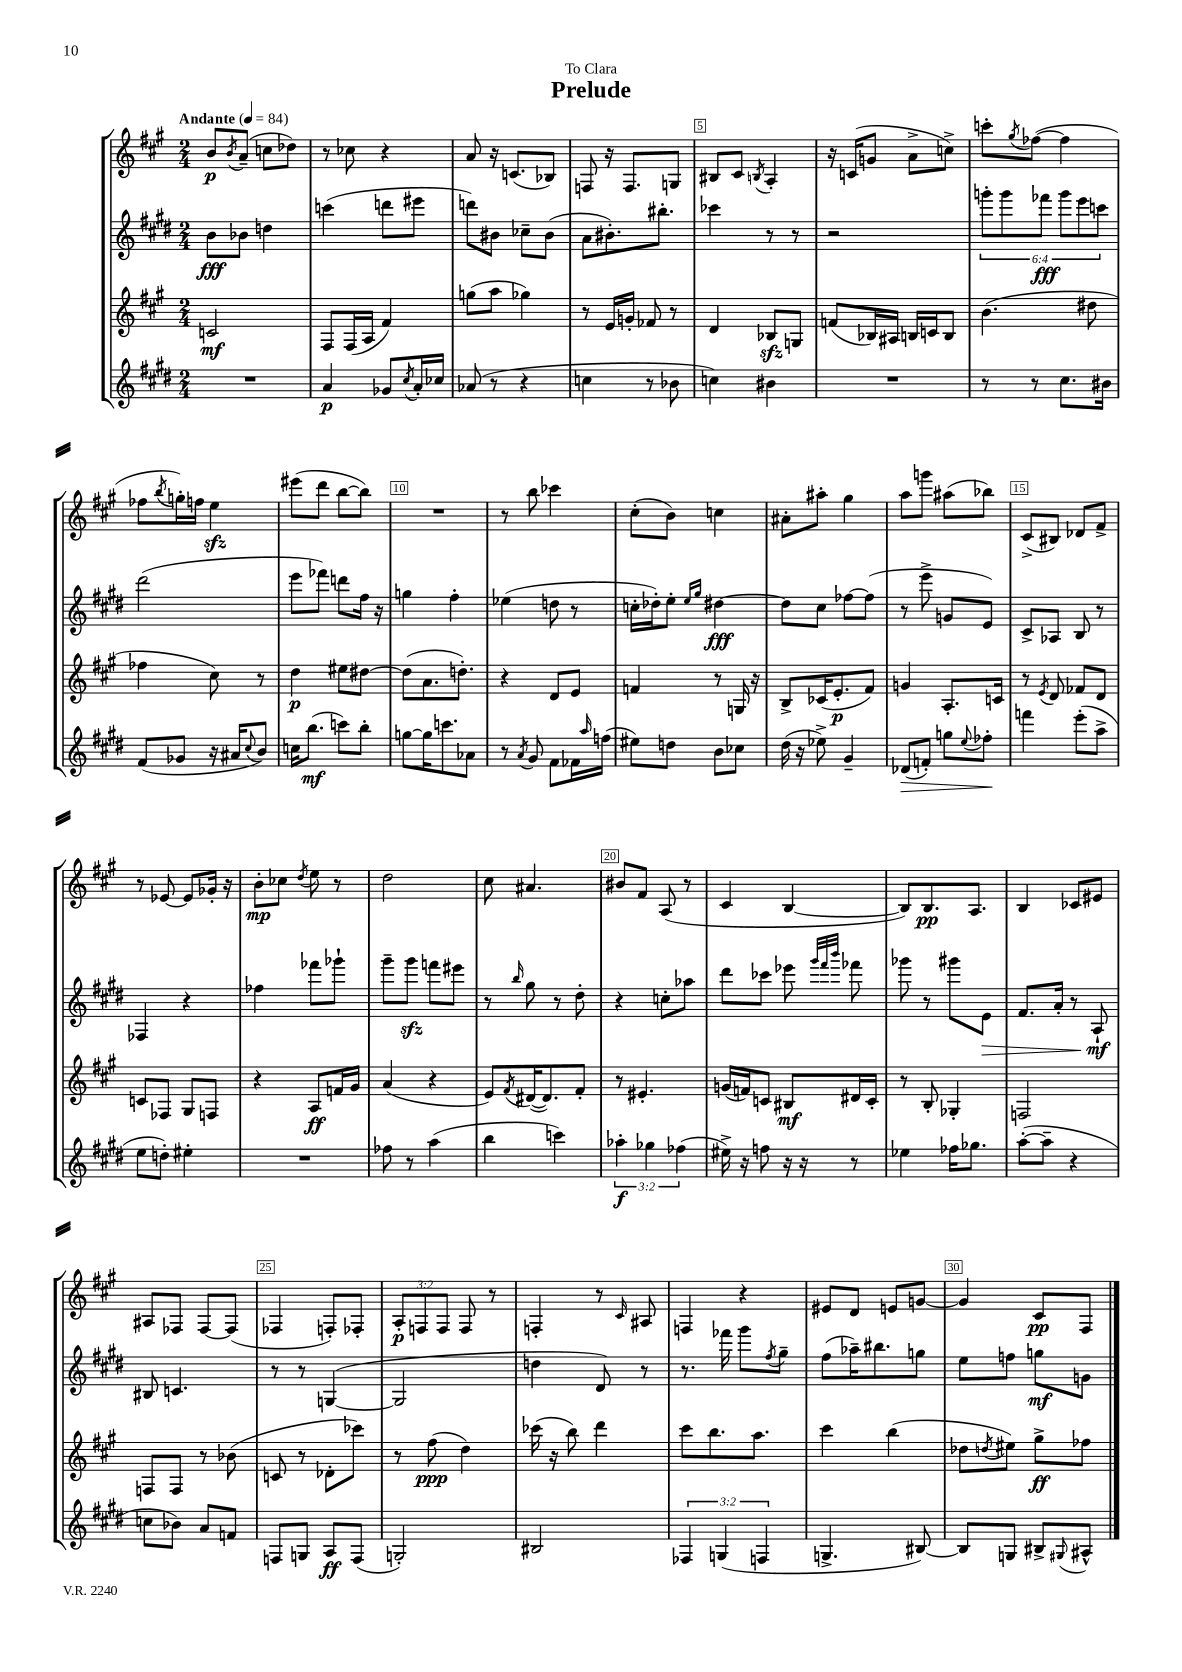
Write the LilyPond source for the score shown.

\header { title = "Prelude" dedication = "To Clara" }
<<
\new StaffGroup <<
\new Staff = "s0" {
    \clef treble \key a \major \numericTimeSignature \time 2/4 \override Staff.TupletNumber.text = #tuplet-number::calc-fraction-text \tempo "Andante" 4 = 84
    b'8\p \acciaccatura { b'8 } a'8--( c''8 des''8) |
    r8 ces''8 r4 |
    a'8 r16 c'8.( bes8) |
    f8 r16 f8. g8 |
    bis8 cis'8 \acciaccatura { b8 } a4-. |
    r16 c'16( g'8 a'8-> c''8->) |
    c'''8-. \acciaccatura { gis''8 } fes''8~( fes''4 |
    fes''8 \acciaccatura { b''8 } g''16-.) f''16 e''4\sfz |
    eis'''8( d'''8 b''8~ b''8) |
    R2 |
    r8 b''8 ces'''4 |
    cis''8-.( b'8) c''4 |
    ais'8-. ais''8-. gis''4 |
    a''8 g'''8 ais''8( bes''8) |
    cis'8->( bis8) des'8 fis'8-> |
    r8 ees'8~ ees'8 ges'16-. r16 |
    b'8-.\mp ces''8 \acciaccatura { d''8 } e''8 r8 |
    d''2 |
    cis''8 ais'4. |
    bis'8 fis'8 a8( r8 |
    cis'4 b4~ |
    b8) b8.\pp a8. |
    b4 ces'8 eis'8 |
    ais8 fes8 fes8~ fes8( |
    fes4 f8-.) fes8-. |
    \tuplet 3/2 { a8-.\p f8 f8 } f8 r8 |
    f4-. r8 \grace { cis'16 } ais8 |
    f4 r4 |
    eis'8 d'8 e'8 g'8~ |
    g'4 cis'8\pp fis8 \bar "|." |
}
\new Staff = "s1" {
    \clef treble \key e \major \numericTimeSignature \time 2/4 \override Staff.TupletNumber.text = #tuplet-number::calc-fraction-text
    b'8\fff bes'8 d''4 |
    c'''4( d'''8 eis'''8 |
    d'''8) bis'8 ces''8-- bis'8( |
    a'8 bis'8.-.) bis''8.-. |
    ces'''4 r8 r8 |
    r2 |
    \tuplet 6/4 { g'''8-. g'''8 fes'''8\fff g'''8 e'''8 c'''8 } |
    dis'''2( |
    e'''8 fes'''8) d'''8 fis''16 r16 |
    g''4 fis''4-. |
    ees''4( d''8 r8 |
    c''16-. des''16-.) e''8-. \grace { e''16 gis''16 } dis''4~\fff |
    dis''8 cis''8 fes''8~ fes''8( |
    r8 e'''8-> g'8 e'8) |
    cis'8-> aes8 b8 r8 |
    fes4 r4 |
    fes''4 fes'''8 ges'''8-! |
    gis'''8-- gis'''8\sfz f'''8 eis'''8 |
    r8 \grace { b''16 } gis''8 r8 dis''8-. |
    r4 c''8-. aes''8 |
    dis'''8 ces'''8 ees'''8 \grace { gis'''32 fis'''32 b'''32 } fes'''8 |
    ges'''8 r8 gis'''8 e'8\> |
    fis'8. a'16-. r8 a8-!\mf\! |
    bis8 c'4. |
    r8 r8 g4~( |
    g2 |
    d''4 dis'8) r8 |
    r8. fes'''16 gis'''8 \acciaccatura { fis''8 } gis''8-- |
    fis''8( aes''16--) bis''8. g''8 |
    e''8 f''8 g''8\mf g'8 \bar "|." |
}
\new Staff = "s2" {
    \clef treble \key a \major \numericTimeSignature \time 2/4
    c'2\mf |
    fis8 fis16( a16 fis'4) |
    g''8( a''8 ges''4) |
    r8 e'16 g'16-. fes'8 r8 |
    d'4 bes8\sfz g8 |
    f'8( bes16) ais16 b16 c'16 b8 |
    b'4.( dis''8 |
    fes''4 cis''8) r8 |
    d''4\p eis''8 dis''8~ |
    dis''8( a'8. d''8.-.) |
    r4 d'8 e'8 |
    f'4 r8 g16 r16 |
    b8-> ces'16( e'8.-.\p fis'8) |
    g'4 a8.-. c'16 |
    r8 \acciaccatura { e'8 } d'8 fes'8 d'8 |
    c'8 fes8 gis8 f8 |
    r4 a8\ff f'16 gis'16 |
    a'4( r4 |
    e'8) \acciaccatura { fis'8 } dis'16~( dis'8.) fis'8-. |
    r8 eis'4.-. |
    g'16( f'16) c'8 bis8\mf dis'16 c'16-. |
    r8 b8-. ges4-. |
    f2 |
    f8 f8 r8 bes'8( |
    c'8 r8 des'8-. ces'''8) |
    r8 fis''8\ppp( d''4) |
    ces'''16( r16 b''8) d'''4 |
    cis'''8 b''8. a''8. |
    cis'''4 b''4( |
    des''8 \acciaccatura { d''8 } eis''8) gis''8->\ff fes''8 \bar "|." |
}
\new Staff = "s3" {
    \clef treble \key e \major \numericTimeSignature \time 2/4 \override Staff.TupletNumber.text = #tuplet-number::calc-fraction-text
    R2 |
    a'4\p ges'8 \acciaccatura { cis''8 } a'16-. ces''16 |
    aes'8( r8 r4 |
    c''4 r8 bes'8 |
    c''4) bis'4 |
    R2 |
    r8 r8 cis''8. bis'16 |
    fis'8( ges'8 r16 ais'16 \appoggiatura { cis''8 } b'8) |
    c''16 b''8.\mf( c'''8) b''8-. |
    g''8~ g''16 c'''8. aes'8 |
    r8 \acciaccatura { a'8 } gis'8 fis'8 fes'16 \grace { a''16 } f''16( |
    eis''8) d''8 b'8 ces''8 |
    dis''16( r16 ees''8->) gis'4-- |
    des'8\>( f'8-.) g''8 \appoggiatura { e''8 } fes''8-.\! |
    f'''4 e'''8-.( a''8-> |
    e''8 d''8-.) eis''4-. |
    R2 |
    fes''8 r8 a''4( |
    b''4 c'''4) |
    \tuplet 3/2 { aes''4-.\f ges''4 fes''4( } |
    eis''16->) r16 f''8 r16 r16 r8 |
    ees''4 fes''16 ges''8. |
    a''8~-.( a''8-- r4 |
    c''8 bes'8) a'8 f'8 |
    f8 g8 a8\ff f8( |
    g2-.) |
    bis2 |
    \tuplet 3/2 { fes4 g4( f4 } |
    g4.-> bis8~) |
    bis8 g8 bis8-> \appoggiatura { gis8 } ais8-^ \bar "|." |
}
>>
>>
\layout { \context { \Score \override BarNumber.break-visibility = ##(#f #t #t) barNumberVisibility = #(every-nth-bar-number-visible 5) \override BarNumber.stencil = #(make-stencil-boxer 0.1 0.3 ly:text-interface::print) } }
